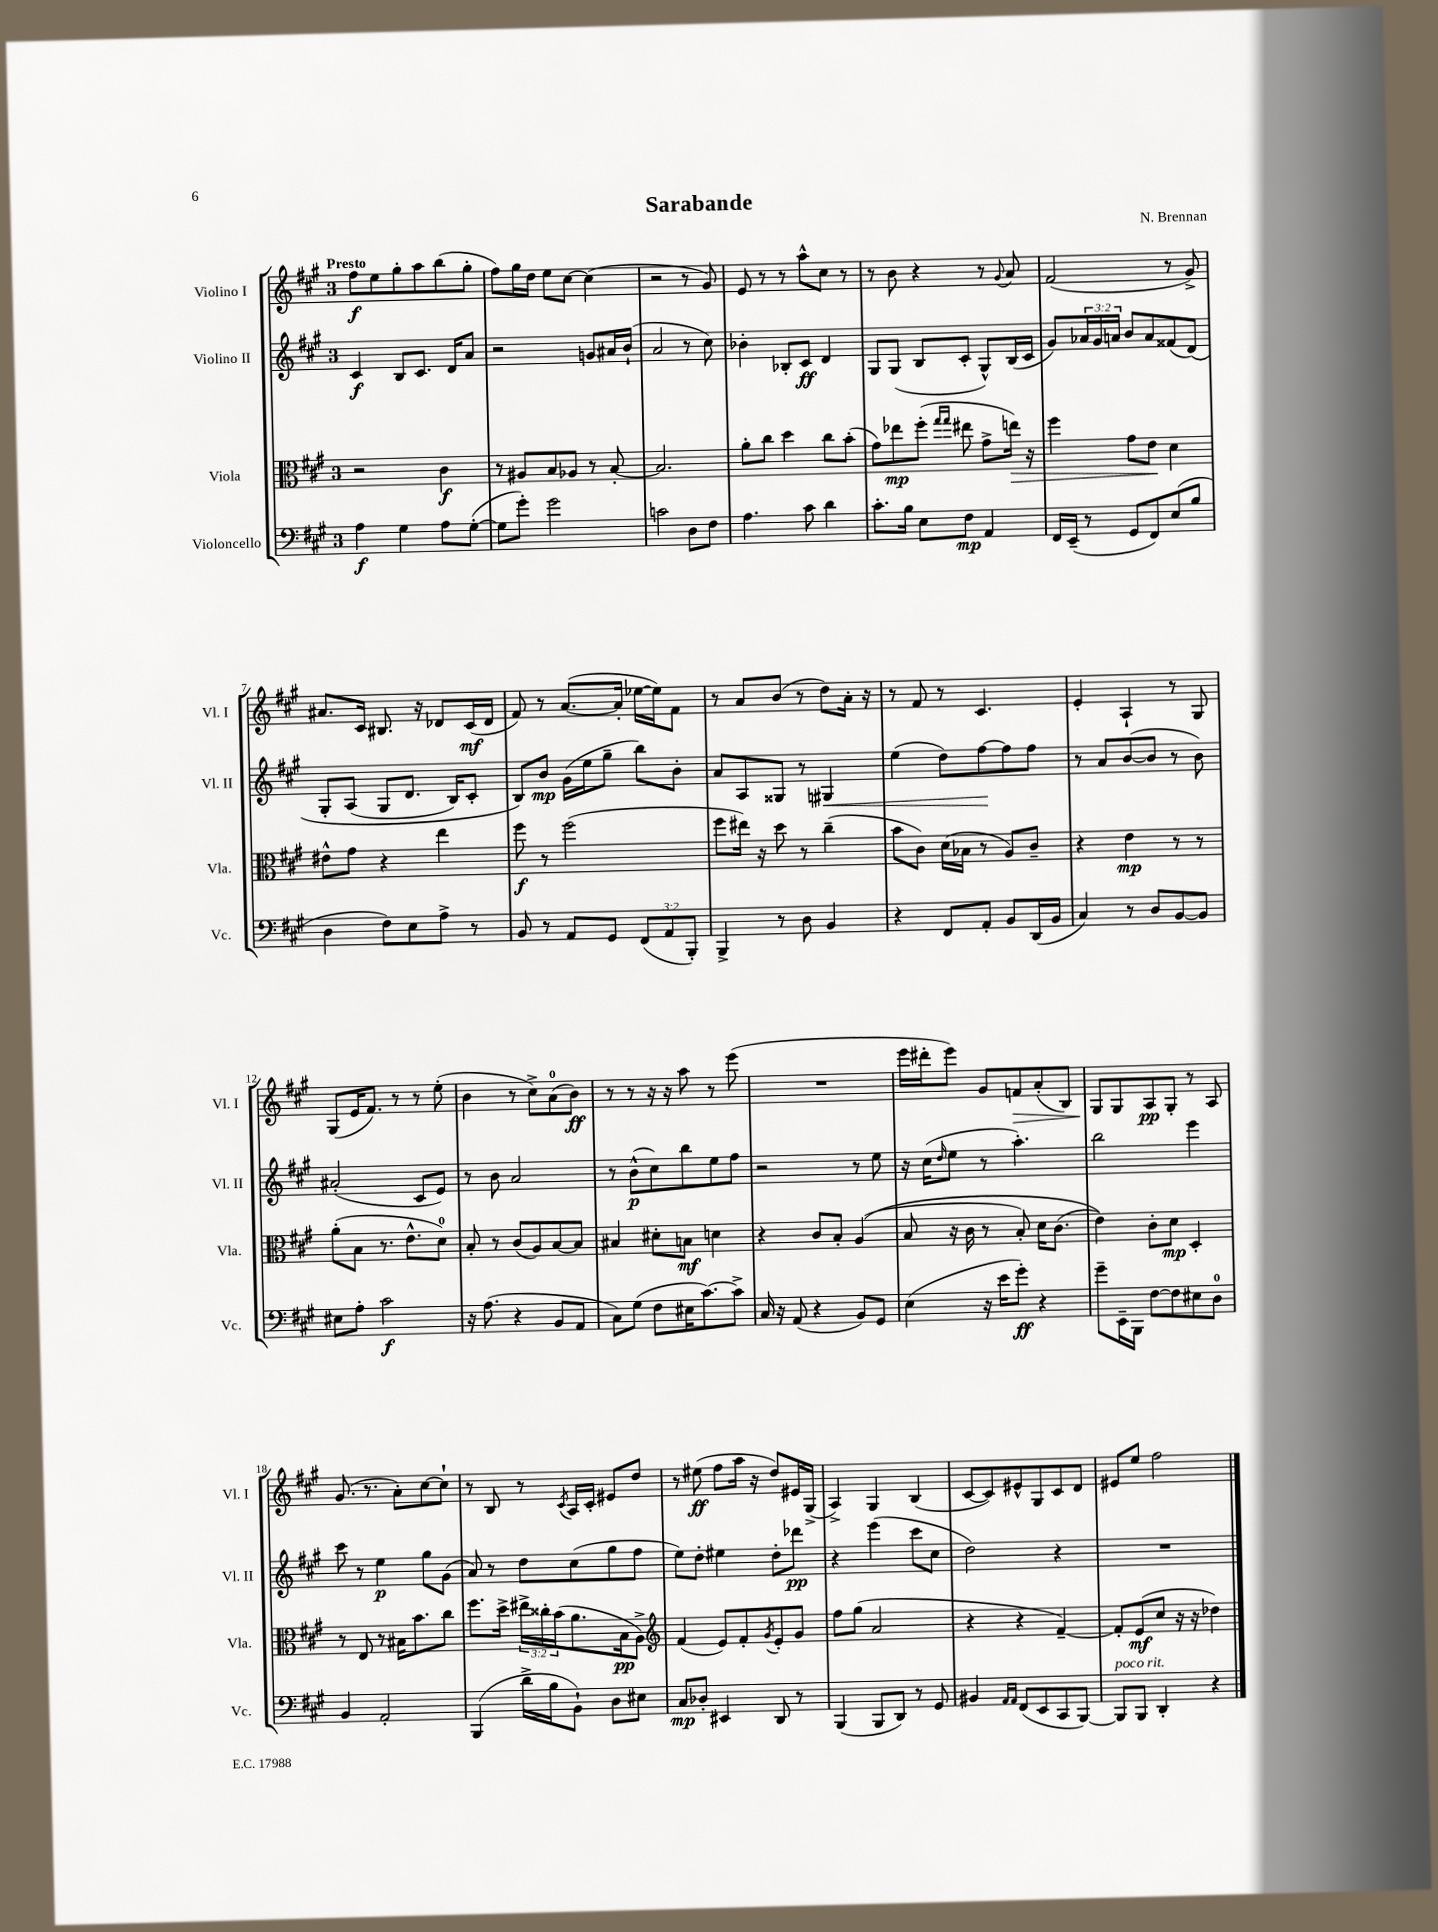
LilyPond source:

\header { title = "Sarabande" composer = "N. Brennan" }
<<
\new StaffGroup <<
\new Staff = "s0" \with { instrumentName = "Violino I" shortInstrumentName = "Vl. I" } {
    \clef treble \key a \major \once \override Staff.TimeSignature.style = #'single-digit \time 3/4 \tempo "Presto"
    fis''8\f e''8 gis''8-. a''8 b''8( gis''8-. |
    fis''8) gis''16 d''16 e''8 cis''8~ cis''4( |
    r2 r8 gis'8) |
    e'8 r8 r8 a''8-^ cis''8 r8 |
    r8 b'8 r4 r8 \appoggiatura { gis'8 } a'8 |
    fis'2( r8 gis'8->) |
    ais'8. cis'16 bis8. r16 des'8 cis'16\mf( des'16 |
    fis'8) r8 a'8.~( a'16-. ees''16~ ees''16) fis'8 |
    r8 a'8 b'8( r8 d''8) a'16-. r16 |
    r8 fis'8 r8 cis'4. |
    e'4-. a4-! r8 gis8 |
    gis8( e'16 fis'8.) r8 r8 e''8-.( |
    b'4 r8 cis''8->) a'8-0( b'8\ff) |
    r8 r8 r16 r16 a''8 r8 e'''8( |
    R2. |
    e'''16 dis'''16-. e'''8) gis'8 f'8\> a'8-.( b8) |
    gis8\! gis8 a8\pp gis8-. r8 a8 |
    gis'8.( r8. a'8-.) cis''8~ cis''8-! |
    r8 b8 r8 \acciaccatura { cis'8 } a16 cis'16-. eis'8 d''8 |
    r8 eis''8\ff( fis''8 a''16 r16 d''8) eis'16 gis16->( |
    a4->) gis4 b4( |
    cis'8~ cis'8) eis'8-^ gis8 cis'8 d'8 |
    eis'8 e''8 fis''2 \bar "|." |
}
\new Staff = "s1" \with { instrumentName = "Violino II" shortInstrumentName = "Vl. II" } {
    \clef treble \key a \major \once \override Staff.TimeSignature.style = #'single-digit \time 3/4 \override Staff.TupletNumber.text = #tuplet-number::calc-fraction-text
    cis'4\f b8 cis'8. d'16 a'8 |
    r2 g'8 ais'16 b'16-!( |
    a'2 r8 cis''8) |
    bes'4-. bes8-. cis'8\ff d'4 |
    gis8 gis8( b8 cis'8-. gis8-^) b16( cis'16 |
    gis'8) \tuplet 3/2 { aes'16 gis'16 a'16 } b'8 a'8 fisis'8( d'8)\( |
    gis8-. a8( gis8 d'8. b16) cis'8-. |
    b8\) b'8\mp gis'16( e''16 gis''8-- b''8) b'8-. |
    a'8 a8 gisis8 r8 gis4\< |
    e''4( d''8) fis''8~\! fis''8 fis''8 |
    r8 a'8 b'8~( b'8 r8 b'8) |
    ais'2-.( cis'8 e'8) |
    r8 b'8 a'2 |
    r8 b'8-^\p( cis''8) b''8 e''8 fis''8 |
    r2 r8 e''8 |
    r16 cis''16( \grace { d''16 } e''8 r8 a''4.-.) |
    b''2 e'''4 |
    cis'''8 r8 e''4\p gis''8 gis'8( |
    a'8) r8 d''8 cis''8( gis''8 fis''8 |
    e''8) d''8-. eis''4 d''8-. des'''8\pp |
    r4 e'''4( cis'''8 cis''8 |
    d''2) r4 |
    R2. \bar "|." |
}
\new Staff = "s2" \with { instrumentName = "Viola" shortInstrumentName = "Vla." } {
    \clef alto \key a \major \once \override Staff.TimeSignature.style = #'single-digit \time 3/4 \override Staff.TupletNumber.text = #tuplet-number::calc-fraction-text
    r2 cis'4\f |
    r8 ais8 b8 aes8 r8 b8~-. |
    b2. |
    a'8-. cis''8 d''4 cis''8 b'8-.( |
    gis'8) ees''8\mp fis''8-.( \grace { gis''16 gis''16 } eis''8 gis'8-> e''16\>) r16 |
    fis''4 gis'8 e'8\! d'4 |
    eis'8-^ gis'8 r4 e''4 |
    fis''8\f r8 fis''2( |
    fis''8 eis''16) r16 d''8 r8 cis''4--( |
    b'8 cis'8) d'16( bes16 r8 a8) cis'8-- |
    r4 e'4\mp r8 r8 |
    a'8-.( b8 r8. e'8.-^ d'8-0) |
    b8-. r8 cis'8( a8) b8~ b8 |
    bis4 dis'8-. b8\mf d'4 |
    r4 cis'8 b8-. a4(\( |
    b8 r16 cis'16 r8 b8-.) d'16 cis'8.( |
    e'4)\) cis'8-. d'8\mp d4-. |
    r8 e8 r8 bis16 b'8. cis''8 |
    fis''8. d''16-> \tuplet 3/2 { eis''16-> cisis''16-. b'16( } a'8. b16\pp a8->) |
    \clef treble fis'4( e'8) fis'8-. \acciaccatura { gis'8 } e'8-. gis'8 |
    fis''8 gis''8( a'2 |
    r4 r4 fis'4~--) |
    fis'8-. e'8\mf( cis''8 r16 r16 des''4) \bar "|." |
}
\new Staff = "s3" \with { instrumentName = "Violoncello" shortInstrumentName = "Vc." } {
    \clef bass \key a \major \once \override Staff.TimeSignature.style = #'single-digit \time 3/4 \override Staff.TupletNumber.text = #tuplet-number::calc-fraction-text
    a4\f gis4 a8 gis8~-.( |
    gis8 gis'8-.) gis'2 |
    c'2 d8 fis8 |
    a4. cis'8 d'4 |
    cis'8.-. b16 e8 fis8\mp a,4 |
    fis,16 e,16--( r8 gis,8 fis,8) e8( b8 |
    d4 fis8) e8 a8-> r8 |
    b,8 r8 a,8 gis,8 \tuplet 3/2 { fis,8( a,8 b,,8-.) } |
    b,,4-> r8 d8 b,4 |
    r4 fis,8 a,8-. b,8 d,16( b,16 |
    cis4) r8 d8 b,8~ b,8 |
    eis8 a8-. cis'2\f |
    r16 a8.( r4 b,8 a,8 |
    cis8) gis8( fis8 eis16 cis'8.~) cis'8-> |
    cis16 r16 a,8( r4 b,8) gis,8 |
    e4( r16 e'16 gis'8-.\ff) r4 |
    gis'8-- e,16-- b,,16 fis8~ fis8 eis8 d8-0 |
    b,4 a,2-. |
    b,,4( d'16-> b16 b,8-!) d8 eis8 |
    cis8\mp des8-. eis,4 d,8 r8 |
    b,,4( b,,8 d,8) r8 gis,8 |
    bis,4 \grace { a,16 a,16 } fis,8( e,8 cis,8 b,,8~) |
    b,,8^\markup { \italic "poco rit." } b,,8 d,4-. r4 \bar "|." |
}
>>
>>
